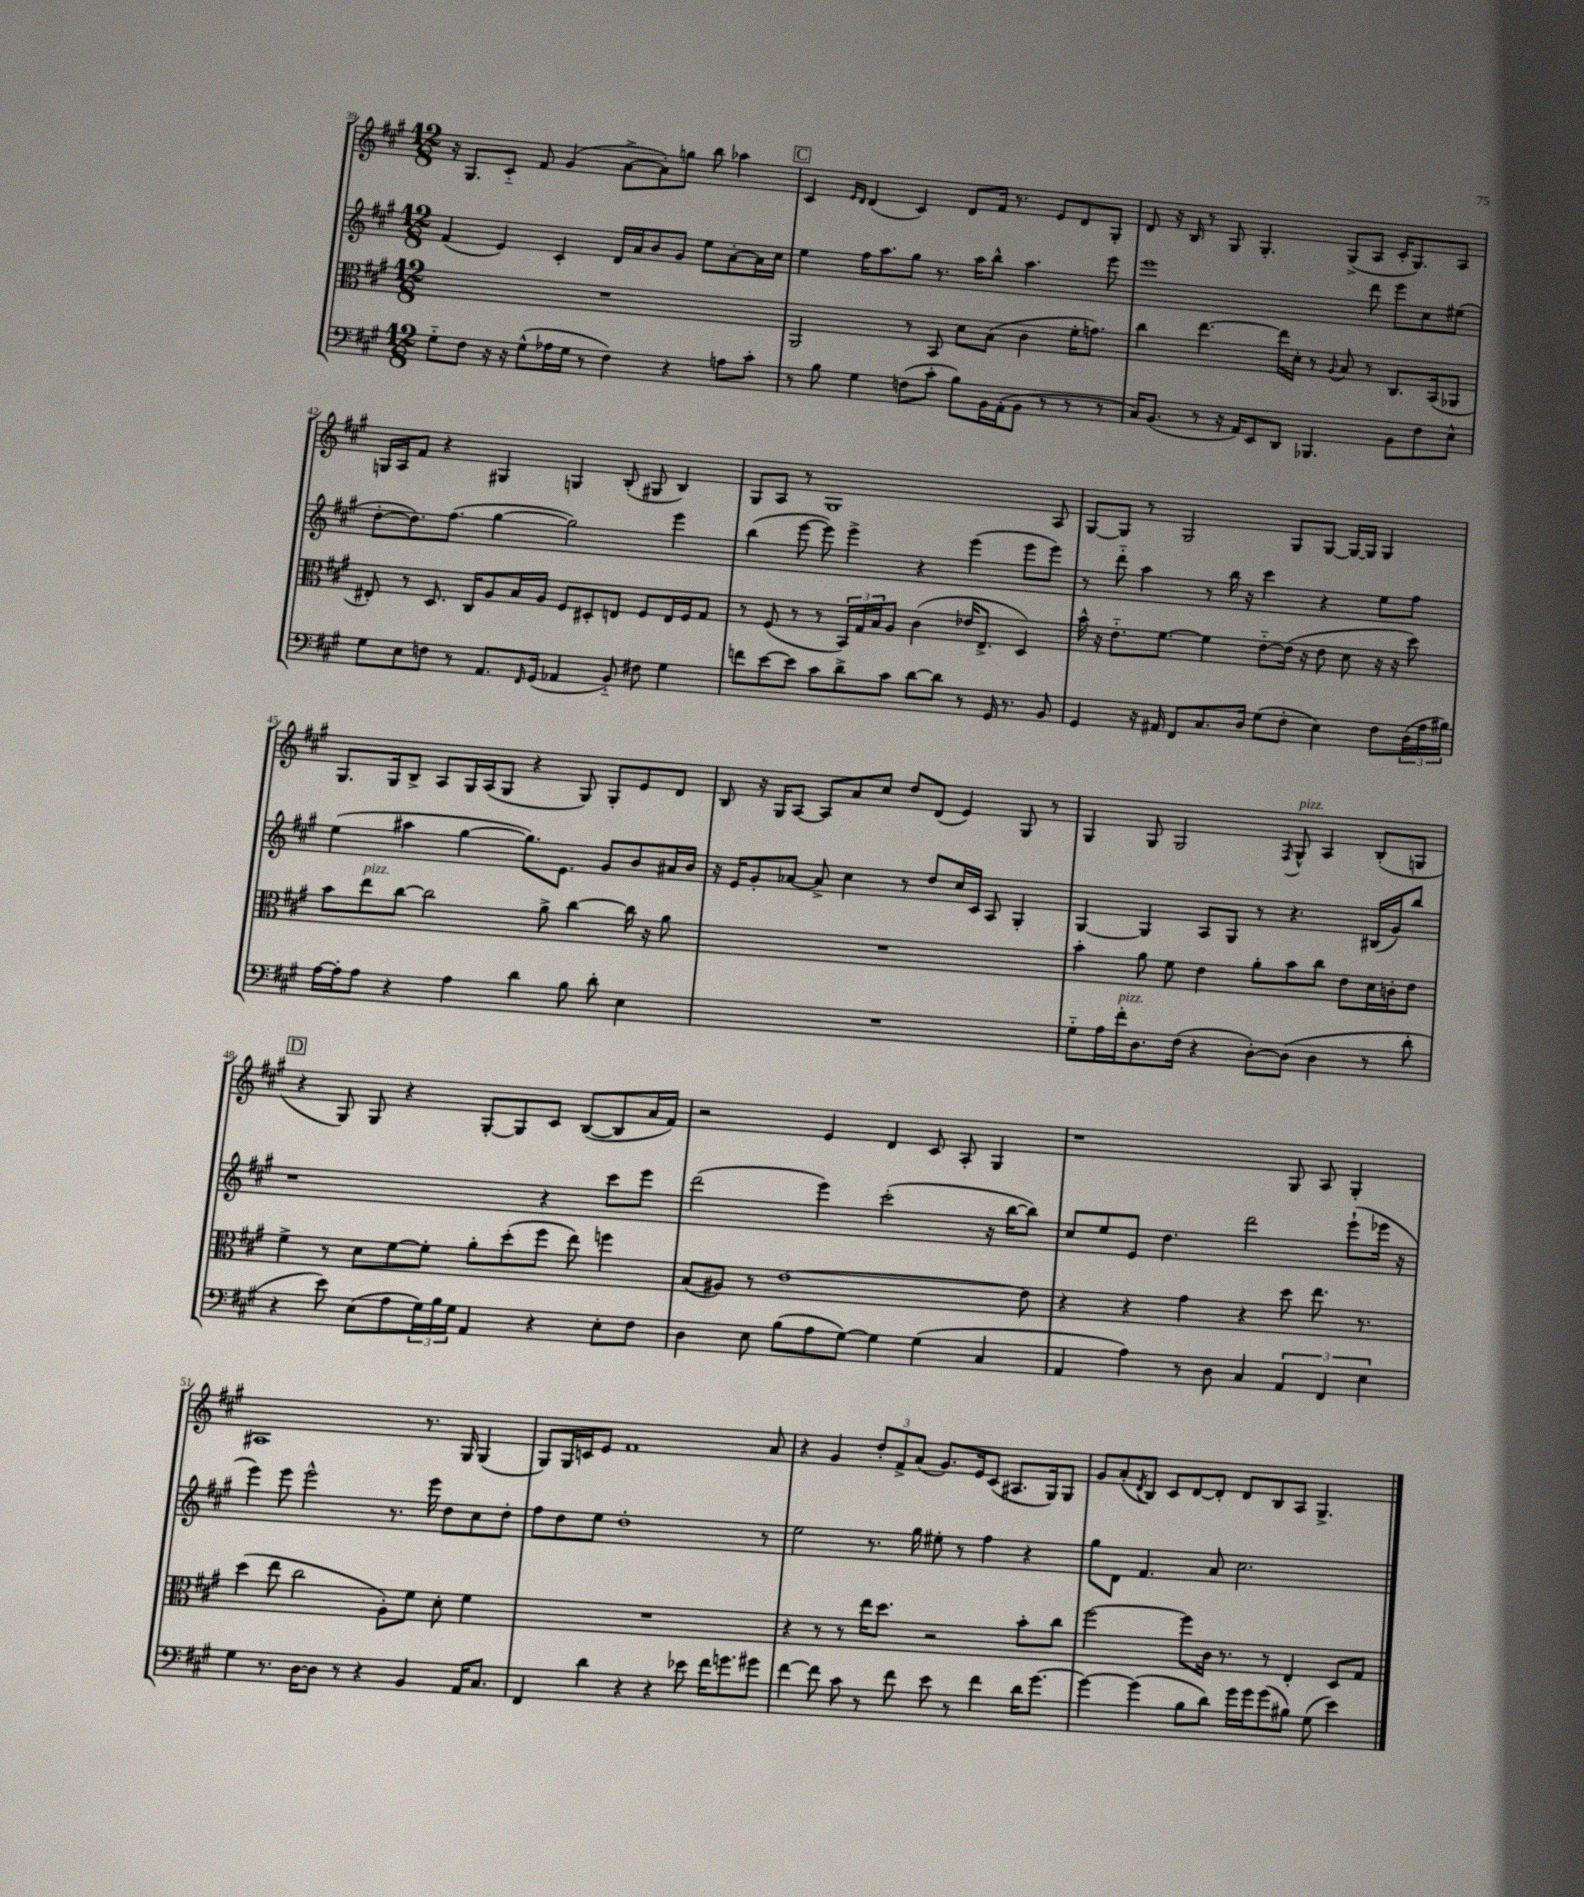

**kern	**kern	**kern	**kern
*part4	*part3	*part2	*part1
*staff4	*staff3	*staff2	*staff1
*clefF4	*clefC3	*clefG2	*clefG2
*k[f#c#g#]	*k[f#c#g#]	*k[f#c#g#]	*k[f#c#g#]
*M12/8	*M12/8	*M12/8	*M12/8
=39	=39	=39	=39
8G#\L	1.r	(4f#/	16r
.	.	.	8.G#/L
8F#\J	.	.	.
16r	.	4e/)	8c#/J
16r	.	.	.
(8G#^^\L	.	.	8f#/
16A-X\L	.	4c#'/	(4g#/
16G#\JJ	.	.	.
8r	.	.	.
4F#\)	.	16d/LL	[8a^\L
.	.	16a/J	.
.	.	8b/	8a'\])
4r	.	8g#/J	8ggn\J
.	.	8ee\L	8bb\
8An\L	.	[8a'\	4aa-X\
8c#'\J	.	16a\L]	.
.	.	16cc#\JJ	.
!!LO:REH:place=s1:t=C
=40	=40	=40	=40
8r	2AA/	4ee\	4c#/
8B\	.	.	.
.	.	.	16qqe/LL
.	.	.	16qqd/JJ
4G#\	.	16ff#\KL	(4d/
.	.	8.aa\	.
(8Fn\L	8r	8gg#\J	4c#/)
8c#'\J	8BB/	8.r	.
8B\L)	8d\L	.	8d/L
.	.	16aa\KL	.
16BB\L	(8B\J	8bb^^\J	16f#/Jk
(16AA'\J	.	.	8.r
8BB\J	4c#\	4.aa\	.
8r	.	.	8e/L
8r	16f#'\KL	.	8d/
.	8.gn\J)	.	.
8r	.	8eee\	8G#'/J
=41	=41	=41	=41
16C#/KL)	4cc#\	1eee	8d/
(8.BB/J	.	.	.
.	.	.	16r
.	.	.	16B/
8r	[4.ee\	.	8r
16r	.	.	8G#/
16AA/KL)	.	.	.
8EE/	.	.	4.G#'/
8DD/J	16ee\LL]	.	.
.	16d'\JJ	.	.
4.BBB-X/	8r	.	.
.	8qqA/	.	.
.	8B/	.	(8G#^/L
.	8r	8ddd\	8A/J
8BB\L	8.C#/L	8eee\L	16c#'/KL
.	.	.	8.G#/)
8F#\	.	8cc#\	.
.	(16BB/k	.	.
8E^^\J	8AA-X/J	(8ee#X\J	8A/J
!!LO:LB:g=z
=42	=42	=42	=42
8G#\L	8E#X'/)	[8dd'\L	16Gn/LL
.	.	.	16A/J
8E\	8r	8.dd\])	8f#/J
8Fn\J	8.D/	.	4r
.	.	(8.ff#\J	.
8r	.	.	.
.	16C#/KL	.	.
8.AA/L	8A/	[4gg#\	4G#X/
.	16B/L	.	.
16qqFF#/	.	.	.
(16GG#/Jk	16A/JJ	.	.
4AA-X/	8F#/L	2gg#\])	4Gn/
.	8D#X'/	.	.
8BB/)	8En/J	.	(8B'/
8F#X\	8F#/L	.	8G#X/
4G#\	16E/L	4eee\	4B/)
.	16F#/J	.	.
.	8G#/J	.	.
=43	=43	=43	=43
8fn\L	8r	(4bb\	8G#/L
[8e\	(8F#/	.	8A/J
8e\J]	8r	[8eee\	8r
8c#\L	8r	8eee\])	1G#
8d^\	24BB/LL)	4eee^\	.
.	24G#/	.	.
.	24B/J	.	.
8c#\J	8A/J	.	.
[8d\L	(4c#\	4r	.
8d\J]	.	.	.
8r	16e-X/KL	(4eee\	.
.	8.E^/J	.	.
16GG#/	.	.	.
8.r	.	.	.
.	4D/)	8eee\L	.
8BB/	.	8eee\J)	8A/
=44	=44	=44	=44
4GG#/	16b^^\	8r	[8G#/L
.	16r	.	.
.	8.e\L	8ddd\	8G#/J]
16r	.	4aa\	8r
16AA#X/	[8.f#\J	.	.
8FF#/L	.	.	2G#/
8.C#/	4f#\]	8r	.
.	.	16bb\	.
16D/Jk	.	16r	.
(8G#\L	[8e\L	4ccc#\	.
8F#'\J	(16e\Jk]	.	8G#/L
.	16r	.	.
4E\)	8e\	4r	[8G#/J
.	8d\	.	16G#/LL_
.	.	.	16G#/JJ]
8F#\L	16r	8ee\L	4G#/
.	16r	.	.
(24D\L	8dd\)	8ff#\J	.
24A\	.	.	.
24B#X\JJ)	.	.	.
!!LO:LB:g=z
=45	=45	=45	=45
[16A\LL	8b\L	(4ee\	8.G#/L
16A'\J]	.	.	.
!	!LO:TX:a:i:t=pizz.	!	!
8A\J	8ee\	.	.
.	.	.	16G#/k
4r	[8cc#\J	4aa#X\	8B^/J
.	2cc#\]	.	8A/L
4A\	.	[4gg#\	16G#/L
.	.	.	(16A/J
.	.	.	8G#/J
4d\	.	8.gg#\L])	4r
.	8a^\	.	.
.	.	8.e\J	.
8B\	[4cc#\	.	8G#/)
8d'\	.	8g#/L	8G#'/L
4E\	16cc#\]	8b/	8e/
.	16r	.	.
.	8a\	16a#X/L	8d/J
.	.	16b/JJ	.
=46	=46	=46	=46
1.r	1.r	16r	8B/
.	.	16e/KL	.
.	.	8g#'/	16r
.	.	.	16G#/KL
.	.	[8a-X/J	[8A/J
.	.	8a-^/]	8A/L]
.	.	4cc#\	8a/
.	.	.	8cc#/J
.	.	8r	8dd/L
.	.	8dd/L	(8d/J
.	.	16cc#/L	4e/)
.	.	16c#/JJ	.
.	.	8A/	.
.	.	4G#'/	8G#/
.	.	.	8r
=47	=47	=47	=47
8G#\L	4b'\	[4G#/	4G#/
16A\L	.	.	.
!LO:TX:a:i:t=pizz.	!	!	!
16f#'\J	.	.	.
8.D\	8a\	4G#/]	8G#/
.	8f#\	.	2G#/
(16F#\Jk	.	.	.
4r	4e\	8A/L	.
.	.	8G#/J	.
[8D'\L)	8a'\L	8r	.
.	.	.	8qF#/
!	!	!	!LO:TX:a:i:t=pizz.
(8D\J]	8b\	4.r	8G#^^/
4D\	8cc#\J	.	4A/
.	8e\L	.	.
8r	16d\L	(16B#X/LL	(8B'/L
.	16cn'\J	16g#/J)	.
8d'\	8e\J	8bb/J	8Gn/J
!!LO:LB:g=z
!!LO:REH:place=s1:t=D
=48	=48	=48	=48
4r	4f#^\	1r	4r
8e\)	8r	.	8G#/)
(8E\L	8d\L	.	8G#/
8A\	[8f#\	.	4r
24G#\L)	8f#'\J]	.	.
24B\	.	.	.
24G#\JJ	.	.	.
4AA/	8a'\L	.	[8G#'/L
.	(8dd'\	.	8G#/]
4r	8ff#\J	4r	8c#/J
.	8ee\)	.	([8B/L
8E'\L	4ffn\	8ccc#\L	8B/]
8F#\J	.	8eee\J	16a/L
.	.	.	16f#/JJ)
=49	=49	=49	=49
4D\	(8B/L	(2ddd\	2r
.	8A#X/J)	.	.
8E\	8r	.	.
(8B\L	[1e	.	.
8A\	.	4eee\)	4e/
[8G#\J)	.	.	.
4G#\]	.	(2ccc#'\	4d/
(4G#\	.	.	8c#/
.	.	.	8A'/
4C#/	.	16r	4G#/
.	.	[16bb\KL	.
.	8e\]	8bb\J])	.
=50	=50	=50	=50
4AA/	4r	8cc#/L	1r
.	.	8ee/	.
4A\)	4r	8e/J	.
.	.	4.dd\	.
8r	4g#\	.	.
8D\	.	.	.
4C#/	4r	2ddd\	.
6AA/	8dd\	.	8G#/
.	8.ee\	.	8A/
6FF#/	.	.	.
.	.	(8eee`\L	4G#'/
.	8.r	.	.
6E\	.	.	.
.	.	16eee-X\Jk	.
.	.	16r	.
!!LO:LB:g=z
=51	=51	=51	=51
4G#\	(4dd\	4eee\)	1A#X
8.r	8ee\	8eee\	.
.	2cc#\	2eee^^\	.
[16D\KL	.	.	.
8D\J]	.	.	.
8r	.	.	.
4r	.	.	.
.	8A'\L)	8.r	.
4BB/	8f#\J	.	8.r
.	.	16eee\	.
.	8d'\	8dd\L	.
.	.	.	16G#/
16AA/KL	4f#\	8cc#\	(4G#/
8.C#/J	.	.	.
.	.	8dd'\J	.
=52	=52	=52	=52
4FF#/	1.r	8ff#\L	8G#/L)
.	.	8dd\	16G#/L
.	.	.	16cn/J
4d\	.	8ee\J	8e/J
.	.	1dd'	1f#
4r	.	.	.
4r	.	.	.
8e-X\	.	.	.
16f#\KL	.	.	.
8.gn\	.	.	.
8g#X\J	.	8r	8a/
=53	=53	=53	=53
[4f#\	4r	2ee\	4r
8f#\]	8r	.	4g#/
8c#\	8r	.	.
8r	16ee\KL	8.r	12dd'/L
.	8.dd\J	.	.
.	.	.	12f#^/
8f#\	.	.	.
.	.	.	(12a/J
.	.	16gg#\	.
8e\	2r	8ee#X'\	8.g#/L)
8r	.	8r	.
.	.	.	16e/k
4f#\	.	4ff#\	(8c#/J
.	.	.	8.A#X/L
16d\KL	8b'\L	4r	.
[8.g#\J	.	.	16G#/k)
.	8cc#\J	.	8G#/J
=54	=54	=54	=54
4g#\_	[2ff#\	8gg#\L	8g#/L
.	.	8d\J	(8a'/
.	.	.	8qd/
(4g#\]	.	4.f#/	8B/J)
.	.	.	8c#/L
8B\L	8ff#\L]	.	[8d/
8d\J)	16c#\Jk	8a/	8d'/J]
.	8.r	.	.
16g#\LL	.	2.cc#\	8d/L
16g#\J	.	.	.
(8g#\	8r	.	8B/
8B#X\J)	4E'/	.	8A/J
(8G#\	.	.	4.G#^/
4e\)	8D/L	.	.
.	8G#/J	.	.
==	==	==	==
*-	*-	*-	*-
